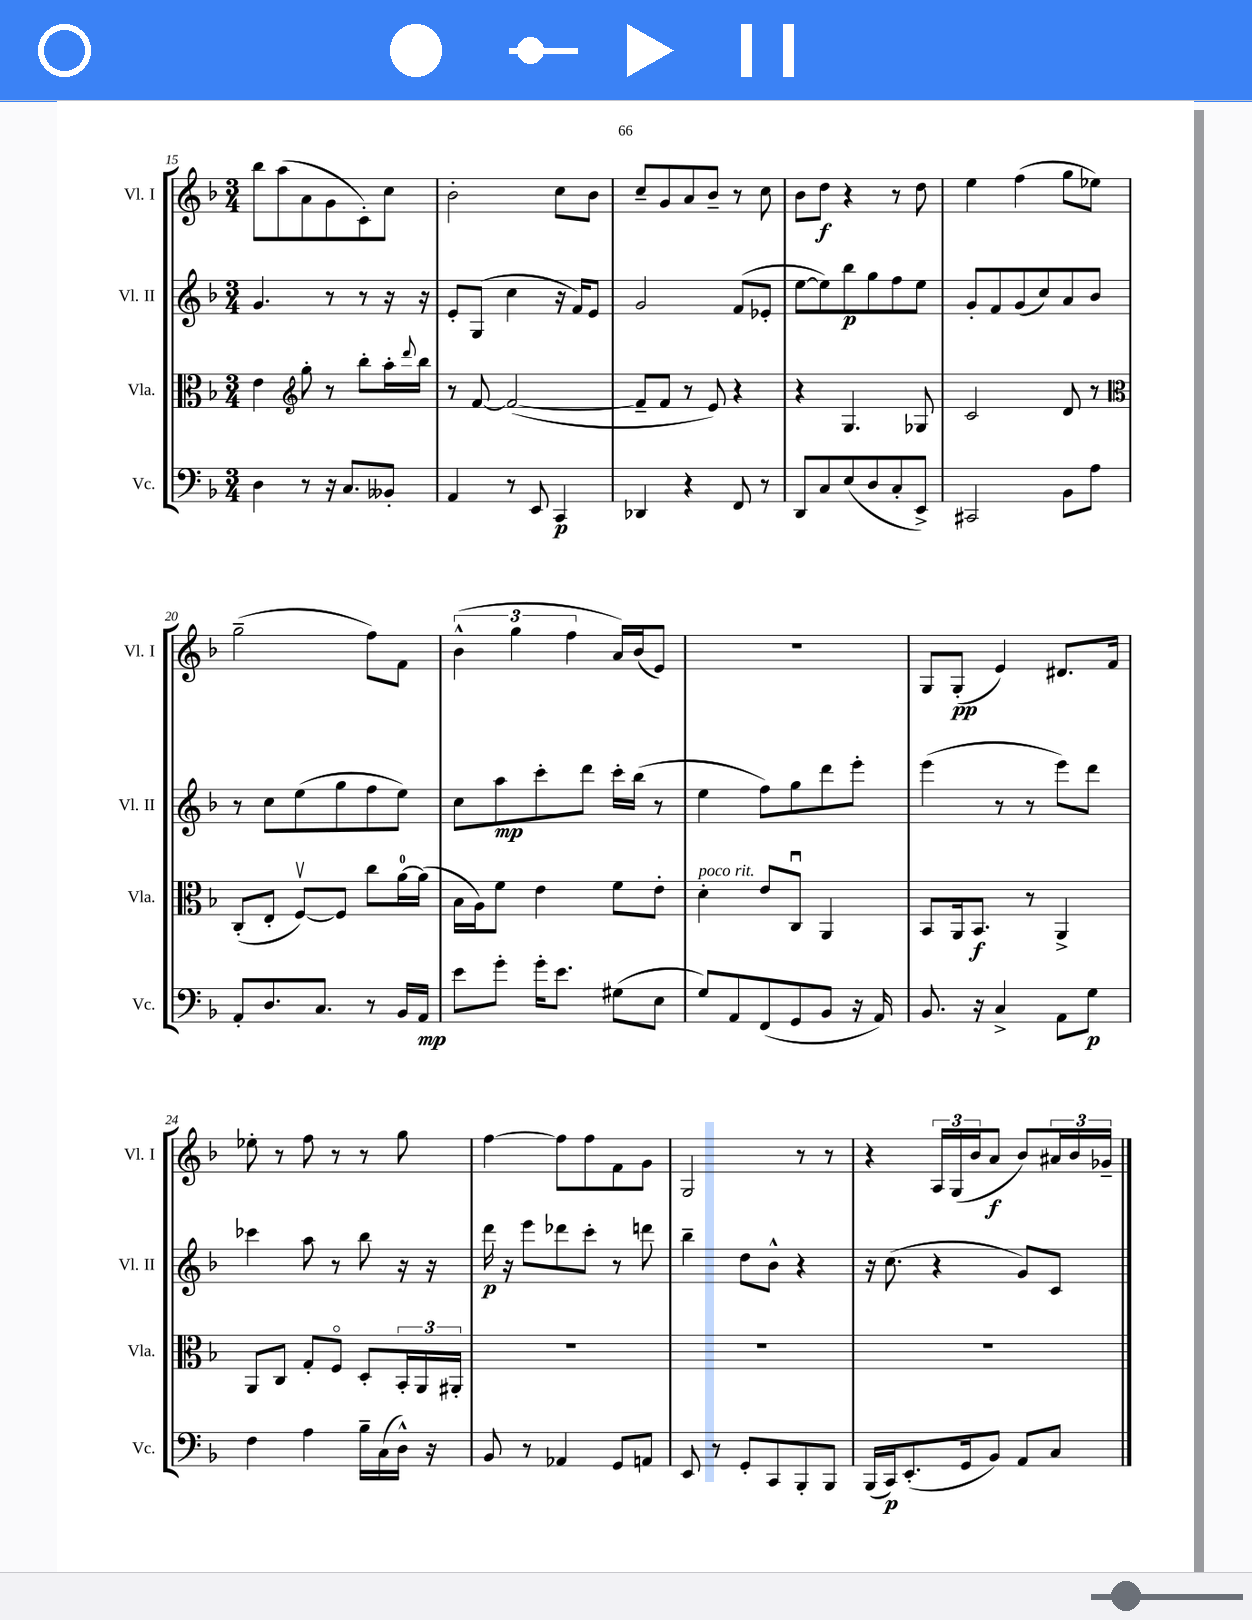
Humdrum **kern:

**kern	**kern	**kern	**kern
*staff4	*staff3	*staff2	*staff1
*clefF4	*clefC3	*clefG2	*clefG2
*k[b-]	*k[b-]	*k[b-]	*k[b-]
*M3/4	*M3/4	*M3/4	*M3/4
4D	4e	4.g	8bb-
.	.	.	(8aa
*	*clefG2	*	*
8r	8gg'	.	8a
16r	8r	8r	8g
8.C	.	.	.
.	8bb-'	8r	8c')
8BB--'	16aa'	16r	8cc
.	8qqddd	.	.
.	16bb-	16r	.
=	=	=	=
4AA	8r	8e'	2b-'
.	[8f	(8G	.
8r	(2f_	4cc	.
8EE	.	.	.
4CC	.	16r	8cc
.	.	16f)	.
.	.	8e	8b-
=	=	=	=
4DD-	8f~]	2g	8cc~
.	8f	.	8g
4r	8r	.	8a
.	8e)	.	8b-~
8FF	4r	(8f	8r
8r	.	8e-'	8cc
=	=	=	=
8DD	4r	[8ee	8b-
8C	.	8ee])	8dd
(8E	4.G	8bb-	4r
8D	.	8gg	.
8C'	.	8ff	8r
8EE^)	8G-	8ee	8dd
=	=	=	=
2CC#	2c	8g'	4ee
.	.	8f	.
.	.	(8g	(4ff
.	.	8cc)	.
8BB-	8d	8a	8gg
8A	8r	8b-	8ee-)
=	=	=	=
*	*clefC3	*	*
8AA'	(8C'	8r	(2gg~
8.D	8E'	8cc	.
.	[8Fv)	(8ee	.
8.C	.	.	.
.	8F]	8gg	.
8r	8cc	8ff	8ff)
16BB-	[16a	8ee)	8f
16AA	(16a]	.	.
=	=	=	=
8e	16B-	8cc	(6b-^^
.	16A)	.	.
8g'	8f	8aa	.
.	.	.	6gg
16g'	4e	8ccc'	.
8.e	.	.	.
.	.	.	6ff
.	.	8ddd	.
(8G#	8f	16ccc'	16a)
.	.	(16bb-	(16b-
8E	8e'	8r	8e)
=	=	=	=
8G)	4d'	4ee	2.r
8AA	.	.	.
(8FF	8e	8ff)	.
8GG	8Cu	8gg	.
8BB-	4AA	8ddd	.
16r	.	8eee'	.
16AA)	.	.	.
=	=	=	=
8.BB-	8BB-	(4eee	8G
.	16AA	.	(8G'
16r	8.BB-	.	.
4C^	.	8r	4e)
.	8r	8r	.
8AA	4AA^	8eee)	8.d#
8G	.	8ddd	.
.	.	.	16f
=	=	=	=
4F	8AA	4ccc-	8ee-'
.	8C	.	8r
4A	8G'	8aa	8ff
.	8Fo	8r	8r
16B-~	8D'	8bb-	8r
(16C	.	.	.
16D^^)	24BB-'	16r	8gg
.	24AA	.	.
16r	.	16r	.
.	24AA#'	.	.
=	=	=	=
8BB-	2.r	16ddd	[4ff
.	.	16r	.
8r	.	8eee	.
4AA-	.	8ddd-	8ff]
.	.	8ccc'	8ff
8GG	.	8r	8f
8AA	.	8ddd	8g
=	=	=	=
8EE	2.r	4bb-~	2G
8r	.	.	.
8GG'	.	8dd	.
8CC	.	8b-^^	.
8BBB-'	.	4r	8r
8BBB-	.	.	8r
=	=	=	=
(16BBB-	2.r	16r	4r
16CC)	.	(8.cc	.
(8.EE'	.	.	.
.	.	4r	24A
.	.	.	(24G
16GG	.	.	.
.	.	.	24b-
8BB-)	.	.	8a
8AA	.	8g)	8b-)
8C	.	8c	24a#
.	.	.	24b-
.	.	.	24g-~
==	==	==	==
*-	*-	*-	*-
